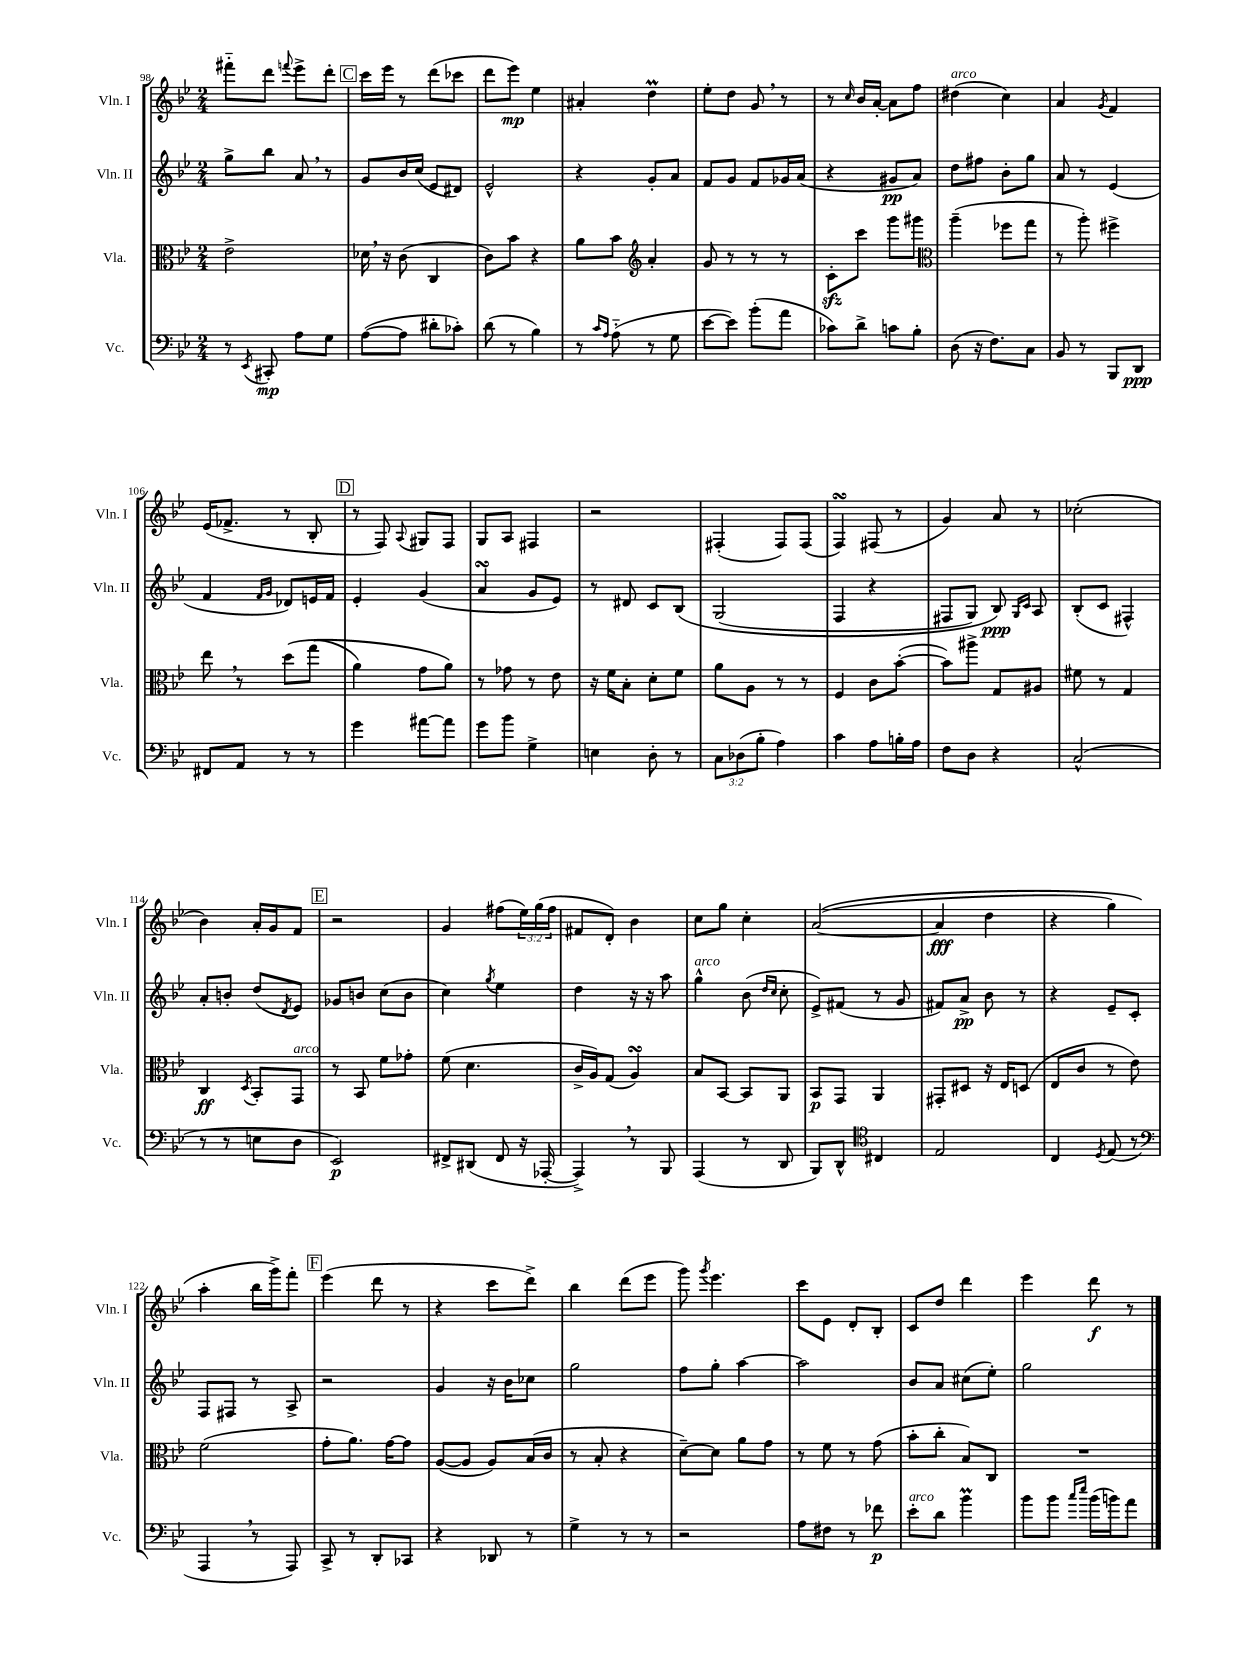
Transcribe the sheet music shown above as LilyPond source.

<<
\new StaffGroup <<
\new Staff = "s0" \with { instrumentName = "Vln. I" shortInstrumentName = "Vln. I" } {
    \clef treble \key bes \major \numericTimeSignature \time 2/4 \override Staff.TupletNumber.text = #tuplet-number::calc-fraction-text
    fis'''8-_ d'''8 \appoggiatura { f'''8 } ees'''8-> d'''8-. |
    \mark \markup { \box "C" } c'''16 ees'''16 r8 d'''8( ces'''8 |
    d'''8 ees'''8\mp) ees''4 |
    ais'4-. d''4\prall |
    ees''8-. d''8 g'8 \breathe r8 |
    r8 \grace { c''16 } bes'16 a'16~-. a'8 f''8 |
    dis''4^\markup { \italic "arco" }( c''4) |
    a'4 \acciaccatura { g'8 } f'4 |
    ees'16( fes'8.-> r8 bes8-. |
    \mark \markup { \box "D" } r8 f8) \appoggiatura { a8 } gis8 f8 |
    g8 a8 fis4 |
    r2 |
    fis4-.( fis8) fis8( |
    f4\turn) fis8( r8 |
    g'4) a'8 r8 |
    ces''2-.( |
    bes'4) a'16-. g'16 f'8 |
    \mark \markup { \box "E" } r2 |
    g'4 fis''8( \tuplet 3/2 { ees''16) g''16( fis''16 } |
    fis'8 d'8-.) bes'4 |
    c''8 g''8 c''4-. |
    a'2~(\( |
    a'4\fff d''4 |
    r4 g''4) |
    a''4-. bes''16 g'''16->\) f'''8-. |
    \mark \markup { \box "F" } ees'''4( d'''8 r8 |
    r4 c'''8 d'''8->) |
    bes''4 d'''8( ees'''8 |
    g'''8) \acciaccatura { g'''8 } ees'''4. |
    c'''8 ees'8 d'8-. bes8-. |
    c'8 d''8 d'''4 |
    ees'''4 d'''8\f r8 \bar "|." |
}
\new Staff = "s1" \with { instrumentName = "Vln. II" shortInstrumentName = "Vln. II" } {
    \clef treble \key bes \major \numericTimeSignature \time 2/4
    g''8-> bes''8 a'8 \breathe r8 |
    \mark \markup { \box "C" } g'8 bes'16 c''16( ees'8 dis'8) |
    ees'2-^ |
    r4 g'8-. a'8 |
    f'8 g'8 f'8 ges'16 a'16( |
    r4 gis'8\pp a'8) |
    d''8 fis''8 bes'8-. g''8 |
    a'8 r8 ees'4( |
    f'4 \grace { f'16 g'16 } des'8) e'16 f'16 |
    \mark \markup { \box "D" } ees'4-. g'4( |
    a'4\turn g'8 ees'8) |
    r8 dis'8 c'8 bes8\( |
    g2( |
    f4 r4 |
    fis8 g8) bes8\ppp\) \grace { g16 c'16 } a8 |
    bes8-.( c'8 fis4-^) |
    a'8-. b'8-. d''8( \acciaccatura { d'8 } ees'8) |
    \mark \markup { \box "E" } ges'8 b'8 c''8( b'8 |
    c''4) \acciaccatura { g''8 } ees''4 |
    d''4 r16 r16 a''8 |
    g''4-^^\markup { \italic "arco" } bes'8( \grace { d''16 c''16 } c''8-. |
    ees'8->) fis'8( r8 g'8 |
    fis'8) a'8->\pp bes'8 r8 |
    r4 ees'8-- c'8-. |
    f8 fis8 r8 a8-> |
    \mark \markup { \box "F" } r2 |
    g'4 r16 bes'16 ces''8 |
    g''2 |
    f''8 g''8-. a''4~ |
    a''2 |
    bes'8 a'8 cis''8( ees''8-.) |
    g''2 \bar "|." |
}
\new Staff = "s2" \with { instrumentName = "Vla." shortInstrumentName = "Vla." } {
    \clef alto \key bes \major \numericTimeSignature \time 2/4
    ees'2-> |
    \mark \markup { \box "C" } des'16 \breathe r16 c'8( c4 |
    c'8) bes'8 r4 |
    a'8 bes'8 \clef treble a'4-. |
    g'8 r8 r8 r8 |
    c'8-.\sfz c'''8 g'''8 gis'''8 |
    \clef alto a''4--( fes''8 g''8 |
    r8 a''8-.) fis''4-> |
    ees''8 \breathe r8 d''8\( g''8( |
    \mark \markup { \box "D" } a'4) g'8 a'8\) |
    r8 ges'8 r8 ees'8 |
    r16 f'16 bes8-. d'8-. f'8 |
    a'8 a8 r8 r8 |
    f4 c'8 bes'8~-.( |
    bes'8) ais''8-> g8 ais8 |
    fis'8 r8 g4 |
    c4\ff \acciaccatura { d8 } bes,8-. g,8^\markup { \italic "arco" } |
    \mark \markup { \box "E" } r8 bes,8 f'8 ges'8-. |
    f'8( d'4. |
    c'16-> a16) g8( a4\turn) |
    bes8 bes,8~ bes,8 a,8 |
    bes,8\p g,8 a,4 |
    gis,8-. dis8 r16 ees16 d8( |
    ees8 c'8 r8 ees'8) |
    f'2( |
    \mark \markup { \box "F" } g'8-. a'8.) g'16~ g'8 |
    a8~( a8 a8) bes16( c'16 |
    r8 bes8-. r4 |
    d'8~--) d'8 a'8 g'8 |
    r8 f'8 r8 g'8( |
    bes'8-. c''8-. bes8) c8 |
    R2 \bar "|." |
}
\new Staff = "s3" \with { instrumentName = "Vc." shortInstrumentName = "Vc." } {
    \clef bass \key bes \major \numericTimeSignature \time 2/4 \override Staff.TupletNumber.text = #tuplet-number::calc-fraction-text
    r8 \acciaccatura { ees,8 } cis,8-.\mp a8 g8 |
    \mark \markup { \box "C" } a8~( a8 dis'8-. ces'8-.) |
    d'8( r8 bes4) |
    r8 \grace { c'16 a16 } a8-_( r8 g8 |
    ees'8~ ees'8) bes'8-.( a'8 |
    ces'8) d'8-> c'8 bes8-. |
    d8( r16 f8.) c8 |
    bes,8 r8 bes,,8 d,8\ppp |
    fis,8 a,8 r8 r8 |
    \mark \markup { \box "D" } g'4 ais'8~ ais'8 |
    g'8 bes'8 g4-> |
    e4 d8-. r8 |
    \tuplet 3/2 { c8 des8( bes8-. } a4) |
    c'4 a8 b16-. a16 |
    f8 d8 r4 |
    c2-^( |
    r8 r8 e8 d8 |
    \mark \markup { \box "E" } ees,2\p) |
    fis,8-> dis,8( fis,8 r16 aes,,16~-. |
    aes,,4->) \breathe r8 bes,,8 |
    a,,4( r8 d,8 |
    bes,,8) d,8-^ \clef tenor cis4 |
    ees2 |
    c4 \acciaccatura { d8 } ees8( r8 |
    \clef bass a,,4 \breathe r8 a,,8) |
    \mark \markup { \box "F" } c,8-> r8 d,8-. ces,8 |
    r4 des,8 r8 |
    g4-> r8 r8 |
    r2 |
    a8 fis8 r8 fes'8\p |
    ees'8-.^\markup { \italic "arco" } d'8 bes'4\prall |
    bes'8 bes'8 \grace { c''16 ees''16 } bes'16( b'16) a'8 \bar "|." |
}
>>
>>
\layout { \context { \Score currentBarNumber = #98 } }
